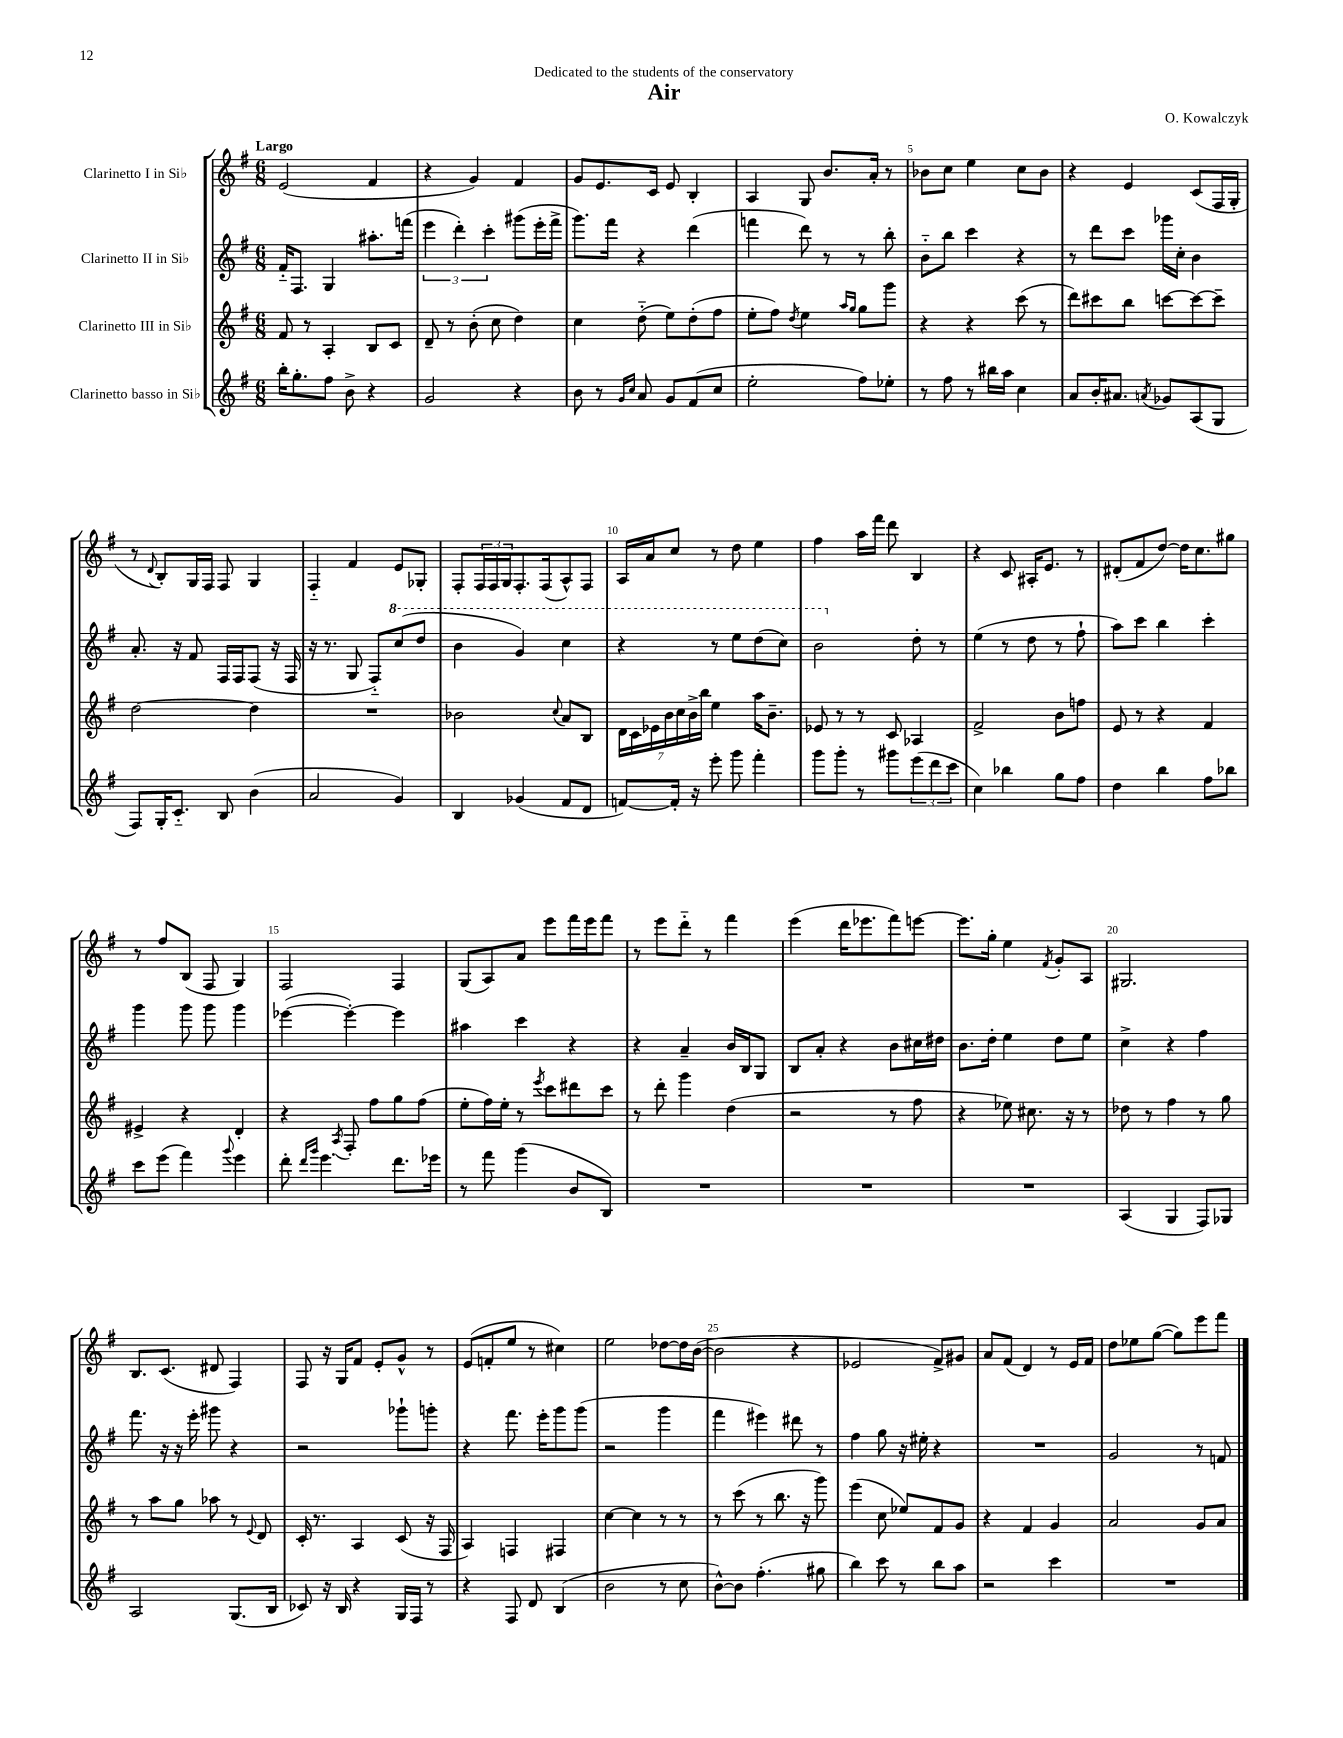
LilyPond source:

\header { title = "Air" composer = "O. Kowalczyk" dedication = "Dedicated to the students of the conservatory" }
<<
\new StaffGroup <<
\new Staff = "s0" \with { instrumentName = "Clarinetto I in Sib" } {
    \clef treble \key g \major \numericTimeSignature \time 6/8 \tempo "Largo"
    e'2( fis'4 |
    r4 g'4) fis'4 |
    g'8 e'8. c'16 e'8 b4-. |
    a4 g8 b'8. a'16-. r8 |
    bes'8 c''8 e''4 c''8 bes'8 |
    r4 e'4 c'8( fis16 g16-. |
    r8 \appoggiatura { d'8 } b8-.) g16 fis16 fis8 g4 |
    fis4-_ fis'4 e'8 ges8-. |
    fis8-. \tuplet 3/2 { fis16 fis16 g16 } fis8.-. fis16( a8-^) fis8 |
    a16 a'16 c''8 r8 d''8 e''4 |
    fis''4 a''16 fis'''16 d'''8 b4 |
    r4 c'8 ais16-. e'8. r8 |
    dis'8-.( fis'8 d''8~) d''16 c''8. gis''8 |
    r8 fis''8 b8( fis8 g4) |
    fis2 fis4 |
    g8( a8) a'8 e'''8 fis'''16 e'''16 fis'''8 |
    r8 e'''8 d'''8-_ r8 fis'''4 |
    e'''4( d'''16 ees'''8. fis'''8) e'''8~ |
    e'''8. g''16-. e''4 \acciaccatura { fis'8 } g'8-. a8 |
    gis2. |
    b8. c'8.( dis'8 fis4) |
    fis8 r16 g16 fis'8 e'8-. g'8-^ r8 |
    e'8( f'8-. e''8 r8 cis''4) |
    e''2 des''8~ des''16 b'16~( |
    b'2 r4 |
    ees'2 fis'8->) gis'8 |
    a'8 fis'8( d'4) r8 e'16 fis'16 |
    d''8 ees''8 g''8~( g''8) e'''8 fis'''8 \bar "|." |
}
\new Staff = "s1" \with { instrumentName = "Clarinetto II in Sib" } {
    \clef treble \key g \major \numericTimeSignature \time 6/8
    fis'16-_ fis8. g4 ais''8.-. f'''16( |
    \tuplet 3/2 { e'''4 d'''4-.) c'''4-. } gis'''8( e'''16-. fis'''16-> |
    g'''8.) fis'''16 r4 d'''4( |
    f'''4 d'''8) r8 r8 b''8-. |
    b'8-_ b''8 c'''4 r4 |
    r8 d'''8 c'''8 ges'''16 c''16-. b'4 |
    a'8.-. r16 fis'8 fis16 fis16 fis8( r16 fis16 |
    r16 r8. g8 fis8-_) \ottava #1 c'''8( d'''8 |
    b''4 g''4) c'''4 |
    r4 r8 e'''8 d'''8( c'''8) |
    b''2 \ottava #0 d''8-. r8 |
    e''4( r8 d''8 r8 fis''8-! |
    a''8) c'''8 b''4 c'''4-. |
    g'''4 g'''8 g'''8 g'''4 |
    ees'''4~( ees'''4~-.) ees'''4 |
    ais''4 c'''4 r4 |
    r4 a'4-- b'16 b16 g8 |
    b8 a'8-. r4 b'8 cis''16 dis''16 |
    b'8. d''16-. e''4 d''8 e''8 |
    c''4-> r4 fis''4 |
    fis'''8. r16 r16 e'''16-. gis'''8 r4 |
    r2 ges'''8-! g'''8-. |
    r4 fis'''8. e'''16-. g'''8 g'''8( |
    r2 g'''4 |
    fis'''4 eis'''4) dis'''8 r8 |
    fis''4 g''8 r16 eis''16-. r4 |
    R2. |
    g'2 r8 f'8 \bar "|." |
}
\new Staff = "s2" \with { instrumentName = "Clarinetto III in Sib" } {
    \clef treble \key g \major \numericTimeSignature \time 6/8
    fis'8 r8 a4-. b8 c'8 |
    d'8-- r8 b'8-.( c''8 d''4) |
    c''4 d''8-_( e''8) d''8-.( fis''8 |
    e''8-. fis''8) \acciaccatura { d''8 } e''4 \grace { a''16 g''16 } g''8 g'''8 |
    r4 r4 c'''8( r8 |
    d'''8) cis'''8 b''8 c'''8~ c'''8~ c'''8-- |
    d''2~ d''4 |
    R2. |
    bes'2 \appoggiatura { c''8 } a'8 b8 |
    \tuplet 7/4 { d'16 c'16 ees'16 b'16 c''16 b'16-> b''16 } e''4 a''16 b'8.-- |
    ees'8 r8 r8 c'8 aes4 |
    fis'2-> b'8 f''8 |
    e'8 r8 r4 fis'4 |
    eis'4-> r4 d'4-. |
    r4 \acciaccatura { a8 } fis8-. fis''8 g''8 fis''8( |
    e''8-. fis''16) e''16-. r8 \acciaccatura { e'''8 } c'''8 dis'''8 c'''8 |
    r8 d'''8-. g'''4 d''4( |
    r2 r8 fis''8 |
    r4 ees''8) cis''8. r16 r8 |
    des''8 r8 fis''4 r8 g''8 |
    r8 a''8 g''8 aes''8 r8 \appoggiatura { e'8 } d'8 |
    c'16-. r8. a4 c'8( r16 fis16 |
    a4) f4 fis4 |
    c''4~ c''4 r8 r8 |
    r8 c'''8( r8 b''8. r16 g'''8) |
    e'''4( c''8 ees''8) fis'8 g'8 |
    r4 fis'4 g'4 |
    a'2 g'8 a'8 \bar "|." |
}
\new Staff = "s3" \with { instrumentName = "Clarinetto basso in Sib" } {
    \clef treble \key g \major \numericTimeSignature \time 6/8
    b''16-. g''8.-. fis''8 b'8-> r4 |
    g'2 r4 |
    b'8 r8 \grace { g'16 c''16 } a'8 g'8 fis'8( c''8 |
    e''2-. fis''8) ees''8-. |
    r8 fis''8 r8 bis''16 a''16 c''4 |
    a'8 b'16-. ais'8. \acciaccatura { a'8 } ges'8 a8( g8 |
    fis8) g16-. c'8.-_ b8 b'4( |
    a'2 g'4) |
    b4 ges'4( fis'8 d'8 |
    f'8~) f'16-. r16 e'''8-. g'''8 fis'''4-. |
    g'''8 g'''8-. r8 gis'''8 \tuplet 3/2 { e'''8( d'''8 c'''8 } |
    c''4) bes''4 g''8 fis''8 |
    d''4 b''4 fis''8 bes''8 |
    c'''8 e'''8( fis'''4) \appoggiatura { g'''8 } e'''4 |
    d'''8-. \grace { d'''16 g'''16 } e'''4. d'''8. ees'''16 |
    r8 fis'''8 g'''4( b'8 b8) |
    R2. |
    R2. |
    R2. |
    a4( g4 fis8) ges8 |
    a2 g8.( b16 |
    ces'8) r16 b16 r4 g16 fis16 r8 |
    r4 fis8 d'8 b4( |
    b'2 r8 c''8 |
    b'8~-^) b'8 fis''4.-.( gis''8 |
    b''4) c'''8 r8 b''8 a''8 |
    r2 c'''4 |
    R2. \bar "|." |
}
>>
>>
\layout { \context { \Score \override BarNumber.break-visibility = ##(#f #t #t) barNumberVisibility = #(every-nth-bar-number-visible 5) } }
